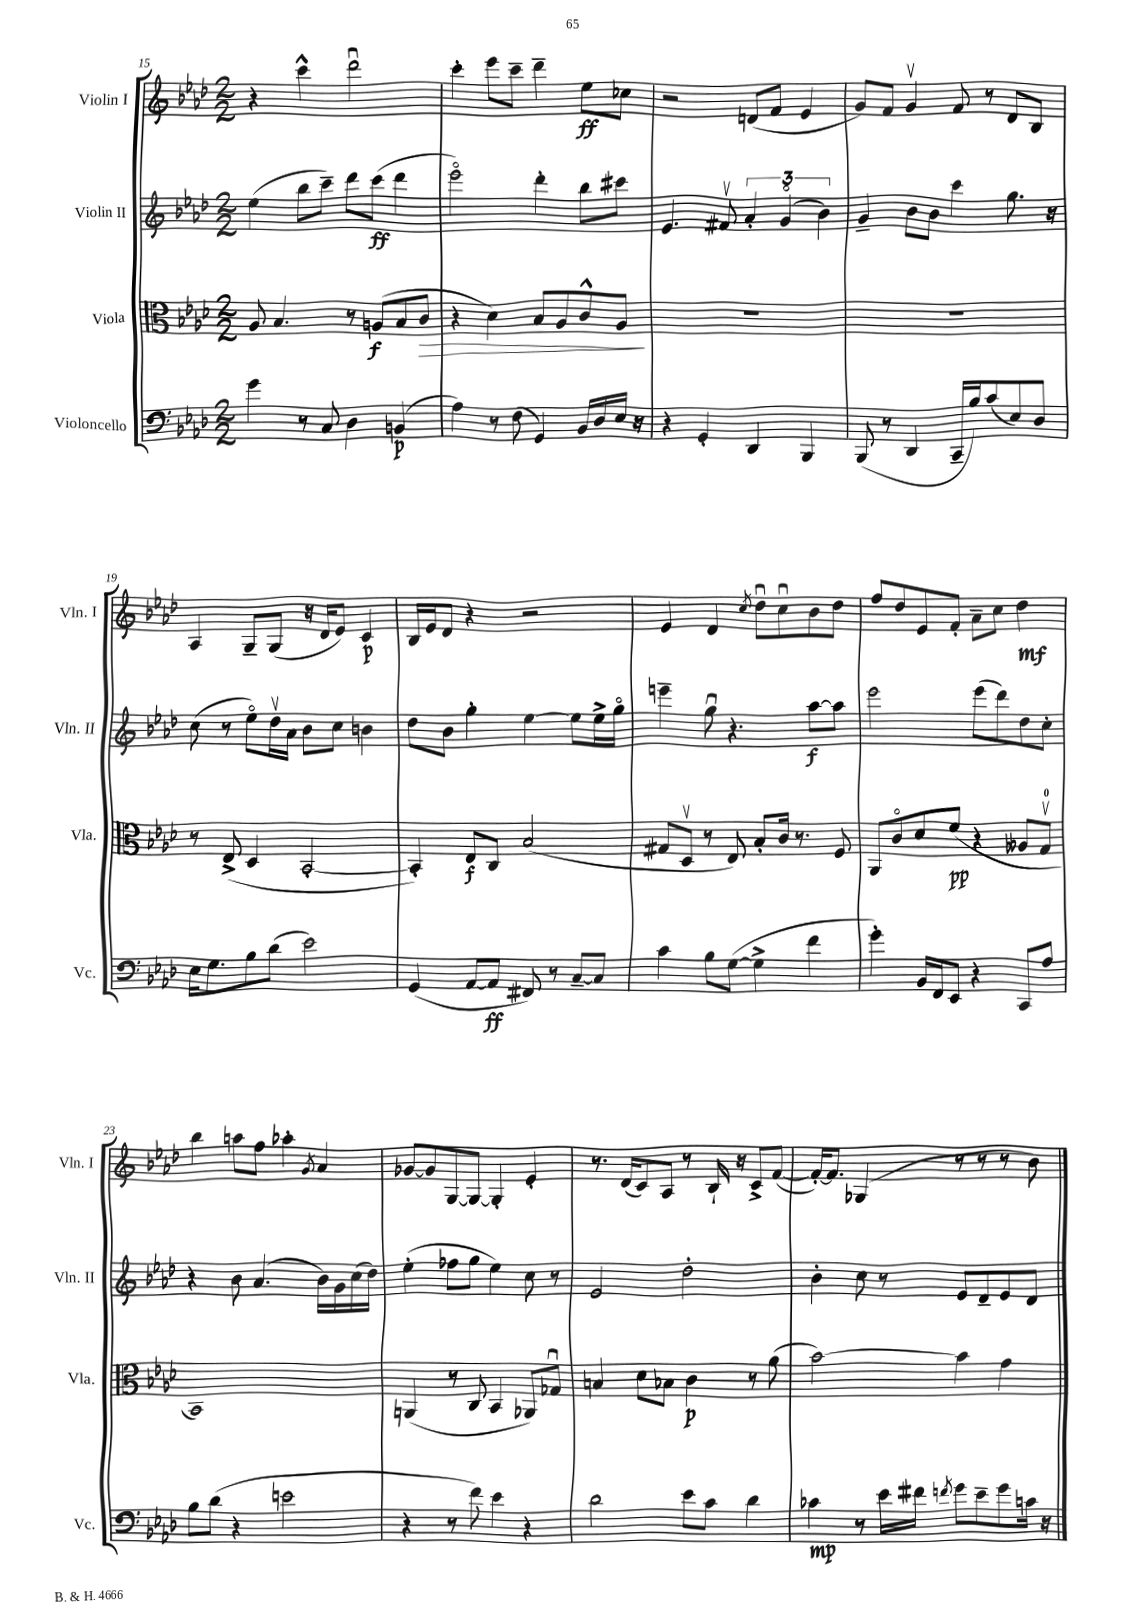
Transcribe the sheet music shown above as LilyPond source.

<<
\new StaffGroup <<
\new Staff = "s0" \with { instrumentName = "Violin I" shortInstrumentName = "Vln. I" } {
    \clef treble \key aes \major \numericTimeSignature \time 2/2
    r4 c'''4-^ des'''2\downbow |
    c'''4-. ees'''8 c'''8-- des'''4-- ees''8\ff ces''8 |
    r2 d'8( f'8 ees'4 |
    g'8) f'8 g'4\upbow f'8 r8 des'8 bes8 |
    aes4 g8-- g8( r16 des'16 ees'8) c'4\p |
    bes16 ees'16 des'8 r4 r2 |
    ees'4 des'4 \acciaccatura { c''8 } des''8\downbow c''8\downbow bes'8 des''8 |
    f''8 des''8 ees'8 f'8-. aes'8-- c''8 des''4\mf |
    bes''4 a''8 f''8 aes''4-. \acciaccatura { g'8 } aes'4 |
    ges'8~ ges'8 g8~ g8~ g4-. ees'4-. |
    r8. des'16( c'8) aes8 r8 bes16-! r16 c'8-> f'8~( |
    f'16~-.) f'8. ges4( r8 r8 r8 bes'8) \bar "|." |
}
\new Staff = "s1" \with { instrumentName = "Violin II" shortInstrumentName = "Vln. II" } {
    \clef treble \key aes \major \numericTimeSignature \time 2/2
    ees''4( bes''8 c'''8--) des'''8 c'''8\ff( des'''4 |
    ees'''2\flageolet) des'''4-. bes''8 cis'''8 |
    ees'4. fis'8\upbow \tuplet 3/2 { aes'4-. g'4\flageolet( bes'4) } |
    g'4-- bes'8 bes'8 c'''4 g''8. r16 |
    c''8( r8 ees''8\flageolet) des''16\upbow aes'16 bes'8 c''8 b'4 |
    des''8 bes'8 g''4-. ees''4~ ees''8 ees''16-> g''16\flageolet |
    e'''4-- g''8\downbow r4. aes''8~\f aes''8 |
    ees'''2 ees'''8( des'''8) des''8 c''8-. |
    r4 bes'8 aes'4.( bes'16) g'16 c''16( des''16) |
    ees''4-.( fes''8 g''8 ees''4) c''8 r8 |
    ees'2 des''2-. |
    bes'4-. c''8 r8 ees'8 des'8-- ees'8 des'8 \bar "|." |
}
\new Staff = "s2" \with { instrumentName = "Viola" shortInstrumentName = "Vla." } {
    \clef alto \key aes \major \numericTimeSignature \time 2/2
    aes8 bes4. r8 a8\f( bes8 c'8\> |
    r4 des'4) bes8 aes8 c'8-^ aes8\! |
    R1 |
    R1 |
    r8 ees8->( des4 bes,2~-. |
    bes,4-.) ees8\f c8 bes2( |
    gis8 des8\upbow r8 ees8) bes8-. c'16 r8. f8 |
    aes,8 c'8\flageolet des'8 f'8\pp( r4 aeses8 g8-0\upbow |
    bes,1) |
    a,4( r8 c8 bes,4 aes,8) ges8\downbow |
    b4 des'8 bes8 c'4\p r8 aes'8( |
    bes'2~) bes'4 g'4 \bar "|." |
}
\new Staff = "s3" \with { instrumentName = "Violoncello" shortInstrumentName = "Vc." } {
    \clef bass \key aes \major \numericTimeSignature \time 2/2
    g'4 r8 c8 des4 b,4\p( |
    aes4) r8 f8( g,4) bes,16 des16 ees16 r16 |
    r4 g,4-. des,4 bes,,4 |
    bes,,8( r8 des,4 c,16-- bes16) c'8( ees8) des8 |
    ees16 g8. bes8 des'8( ees'2) |
    g,4( aes,8~ aes,8\ff fis,8) r8 c8~-- c8 |
    c'4 bes8 g8~( g4-> f'4 |
    g'4-.) bes,16 f,16 ees,8 r4 c,8 aes8 |
    bes8 des'8( r4 e'2 |
    r4 r8 f'8) ees'4 r4 |
    des'2 ees'8 c'8 des'4 |
    ces'4\mp r8 ees'16 fis'16 \acciaccatura { f'8 } g'8 ees'8-- g'8 c'16 r16 \bar "|." |
}
>>
>>
\layout { \context { \Score currentBarNumber = #15 } }
